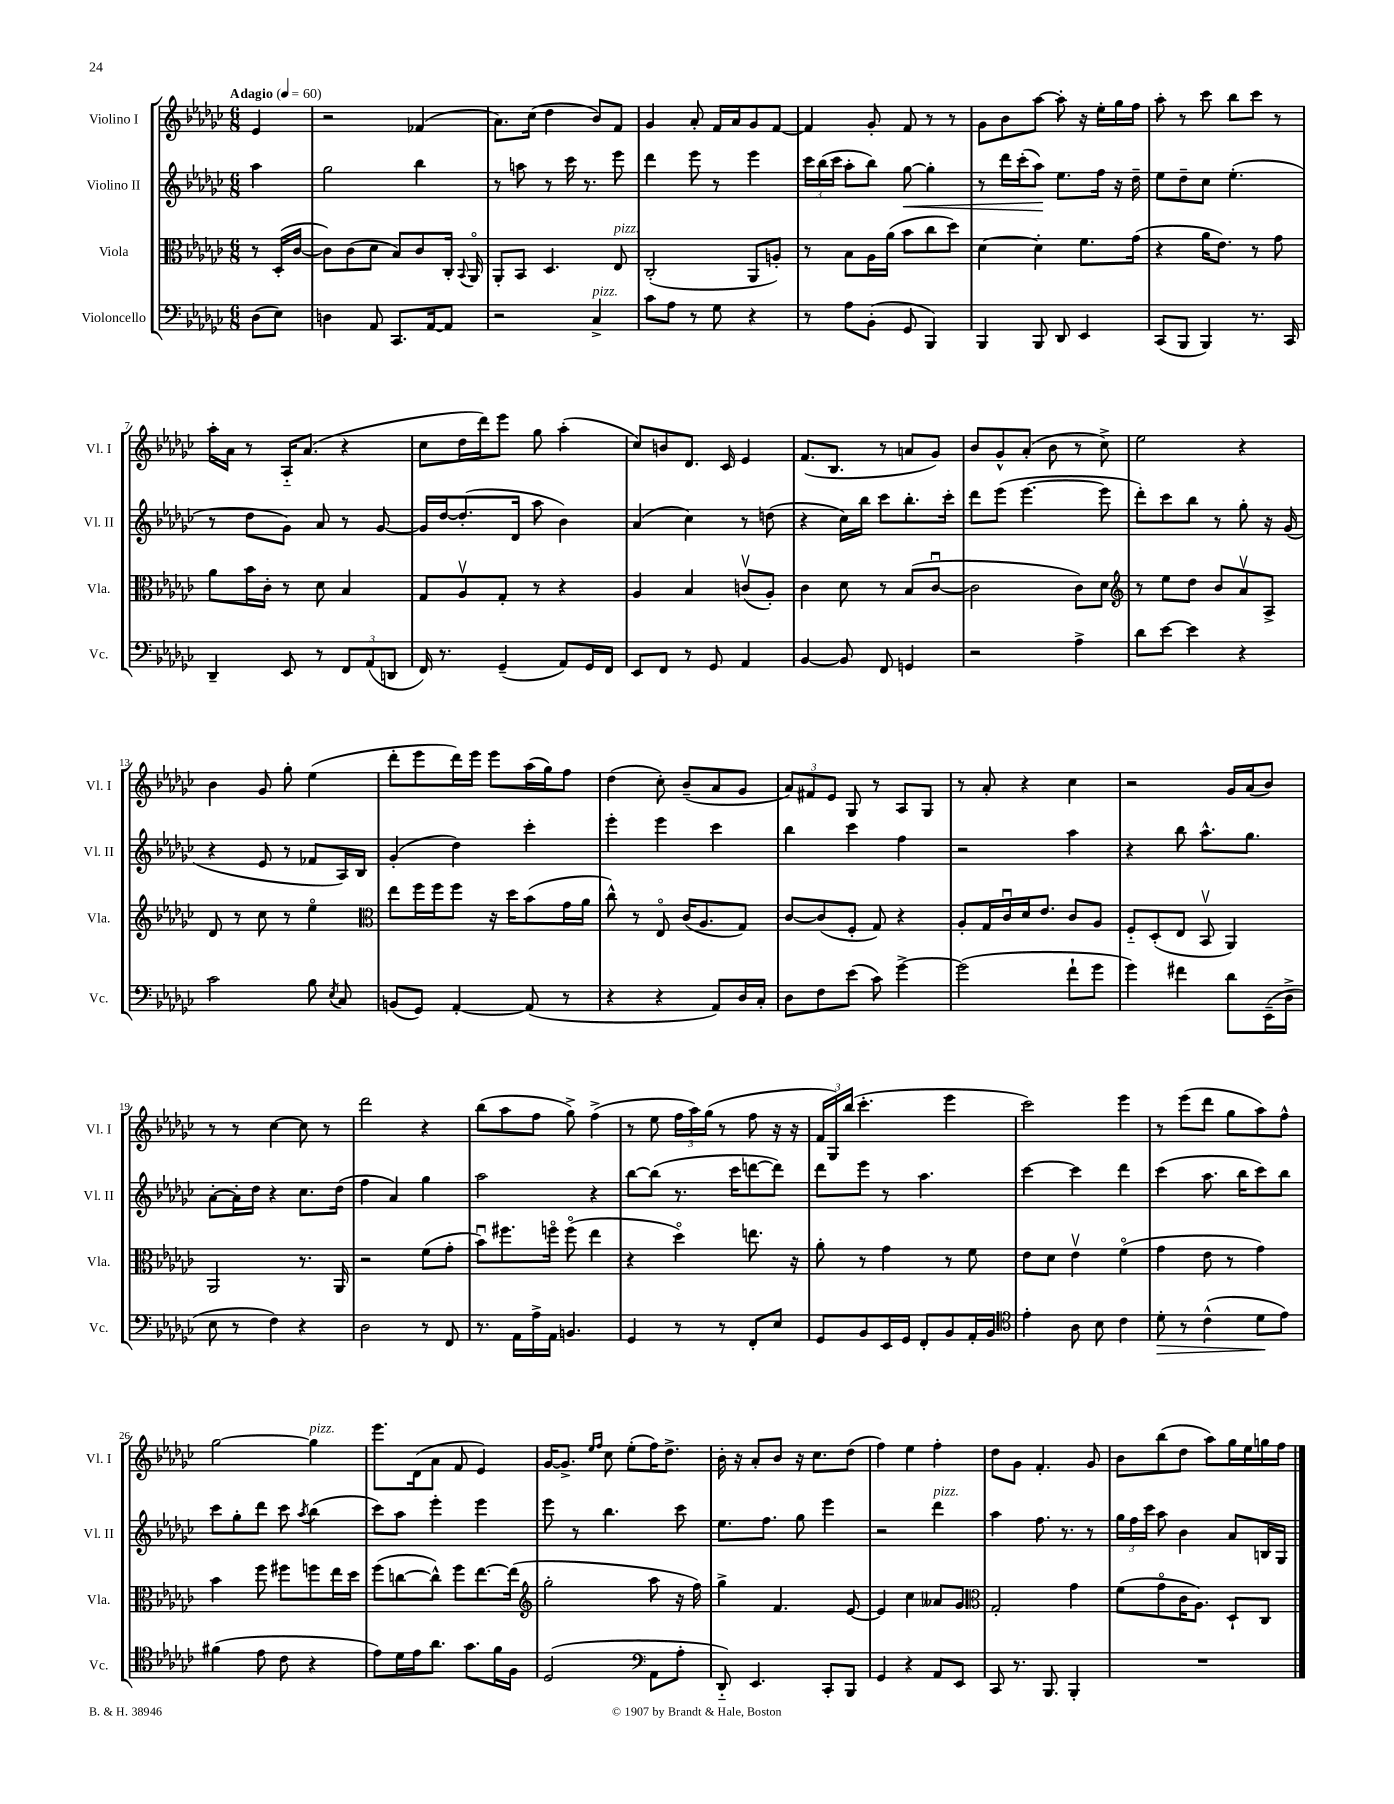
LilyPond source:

<<
\new StaffGroup <<
\new Staff = "s0" \with { instrumentName = "Violino I" shortInstrumentName = "Vl. I" } {
    \clef treble \key ges \major \numericTimeSignature \time 6/8 \partial 4 \tempo "Adagio" 4 = 60
    \autoBeamOff ees'4 |
    r2 fes'4( |
    aes'8.[) ces''16]( des''4 bes'8[) f'8] |
    ges'4 aes'8-. f'16[ aes'16 ges'8 f'8]~ |
    f'4 ges'8-. f'8 r8 r8 |
    ges'8[ bes'8 aes''8]~ aes''8-. r16 ees''16[-. ges''16 f''16] |
    aes''8-. r8 ces'''8 bes''8[ ces'''8] r8 |
    aes''16[-. aes'16] r8 aes16[-_ aes'8.]( r4 |
    ces''8[ des''16 des'''16) ees'''8] ges''8 aes''4-.( |
    ces''8[) b'8 des'8.] ces'16 ees'4 |
    f'8.[( bes8.] r8 a'8[ ges'8]) |
    bes'8[ ges'8-^ aes'8]-.( bes'8 r8 ces''8->) |
    ees''2 r4 |
    bes'4 ges'8 ges''8-. ees''4( |
    des'''8[-. ees'''8 des'''16) ees'''16] ees'''8[ aes''16( ges''16) f''8] |
    des''4( ces''8-.) bes'8[--( aes'8 ges'8] |
    \tuplet 3/2 { aes'8[) fis'8 ees'8] } ges8 r8 aes8[ ges8] |
    r8 aes'8-. r4 ces''4 |
    r2 ges'16[ aes'16( bes'8]) |
    r8 r8 ces''4~ ces''8 r8 |
    des'''2 r4 |
    bes''8[( aes''8 f''8] ges''8->) f''4->( |
    r8 ees''8 \tuplet 3/2 { f''16[ aes''16) ges''16]( } r8 f''8 r16 r16 |
    \tuplet 3/2 { f'16[ ges16) bes''16]( } ces'''4.-. ees'''4 |
    ces'''2) ees'''4 |
    r8 ees'''8[( des'''8] ges''8[ aes''8) f''8]-^ |
    ges''2~ ges''4^\markup { \italic "pizz." } |
    ees'''8.[ des'16( aes'8] f'8 ees'4) |
    ges'16[~ ges'8.]-> \grace { ees''16[ f''16] } ces''8 ees''8[-.( f''16) des''8.]-> |
    bes'16-. r16 aes'8[-. bes'8] r16 ces''8.[ des''8]( |
    f''4) ees''4 f''4-. |
    des''8[ ges'8] f'4.-. ges'8 |
    bes'8[ bes''8( des''8] aes''8[) ges''16 ees''16 g''16 f''16] \bar "|." |
}
\new Staff = "s1" \with { instrumentName = "Violino II" shortInstrumentName = "Vl. II" } {
    \clef treble \key ges \major \numericTimeSignature \time 6/8 \partial 4
    \autoBeamOff aes''4 |
    ges''2 bes''4 |
    r8 a''8 r8 ces'''16 r8. ees'''8 |
    des'''4 ees'''8 r8 ees'''4 |
    \tuplet 3/2 { ces'''16[ bes''16( ces'''16] } aes''8[-. bes''8]) ges''8~\< ges''4-. |
    r8 des'''16[ ces'''16-.( aes''8]\!) ees''8.[ f''16] r16 des''16-- |
    ees''8[ des''8-- ces''8] ees''4.-.( |
    r8 des''8[ ges'8]) aes'8 r8 ges'8~ |
    ges'16[ des''16~ des''8.-.( des'16] aes''8 bes'4) |
    aes'4( ces''4) r8 d''8( |
    r4 ces''16[) bes''16] ces'''8[ bes''8.-. ces'''16]-. |
    des'''8[ ees'''8]( ees'''4.~ ees'''8 |
    des'''8[-.) ces'''8 bes''8] r8 ges''8-. r16 ges'16( |
    r4 ees'8 r8 fes'8[ aes16) bes16] |
    ges'4-.( des''4) ces'''4-. |
    ees'''4-. ees'''4 ces'''4 |
    bes''4 ces'''4 f''4 |
    r2 aes''4 |
    r4 bes''8 aes''8.[-^ ges''8.] |
    aes'8[~-. aes'16-. des''16] r4 ces''8.[ des''16]( |
    f''4 aes'4) ges''4 |
    aes''2 r4 |
    bes''8[~ bes''8]( r8. ces'''16[ d'''8~ d'''8]) |
    des'''8[ ees'''8] r8 aes''4. |
    ces'''4~ ces'''4 des'''4 |
    ces'''4( aes''8. bes''16[ ces'''8) bes''8] |
    ces'''8[ ges''8-. des'''8] ces'''8 \acciaccatura { aes''8 } bes''4( |
    ces'''8[) aes''8] ees'''4-. ees'''4 |
    ees'''8 r8 bes''4. ces'''8 |
    ees''8.[ f''8.] ges''8 ees'''4 |
    r2 des'''4^\markup { \italic "pizz." } |
    aes''4 f''8. r8. r8 |
    \tuplet 3/2 { ges''16[ f''16 ces'''16] } aes''8 bes'4 aes'8[ b16 ges16] \bar "|." |
}
\new Staff = "s2" \with { instrumentName = "Viola" shortInstrumentName = "Vla." } {
    \clef alto \key ges \major \numericTimeSignature \time 6/8 \partial 4
    \autoBeamOff r8 des16[-.( ces'16]~ |
    ces'8[) ces'8( des'8] bes8[) ces'8 ces16]-. \appoggiatura { bes,8 } aes,16\flageolet |
    aes,8[-. bes,8] des4. ees8^\markup { \italic "pizz." } |
    ces2-.( aes,8[ a8]-.) |
    r8 bes8[ aes16 aes'16]( bes'8[ ces''8 des''8]) |
    des'4~ des'4-. f'8.[ ges'16]( |
    r4 aes'16[ ees'8.]) r8 ges'8 |
    aes'8[ bes'16 ces'16]-. r8 des'8 bes4 |
    ges8[ aes8\upbow ges8]-. r8 r4 |
    aes4 bes4 c'8[\upbow( aes8]-.) |
    ces'4 des'8 r8 bes8[( ces'8]~\downbow |
    ces'2 ces'8[) des'8] |
    \clef treble r8 ees''8[ des''8] bes'8[ aes'8\upbow aes8]-> |
    des'8 r8 ces''8 r8 ees''4\flageolet |
    \clef alto ees''8[ f''16 f''16 f''8] r16 des''16[ bes'8( ges'16 aes'16] |
    ces''8-^) r8 ees8\flageolet ces'16[( aes8. ges8]) |
    ces'8[~ ces'8( f8]-. ges8) r4 |
    aes8[-. ges16 ces'16\downbow des'16 ees'8.] ces'8[ aes8] |
    f8[-_ des8-.( ees8] bes,8\upbow aes,4) |
    aes,2 r8. aes,16 |
    r2 f'8[( ges'8]-. |
    bes'8[\downbow) fis''8. f''16]\flageolet f''8\flageolet( ees''4 |
    r4 des''4\flageolet) e''8. r16 |
    aes'8-. r8 ges'4 r8 f'8 |
    ees'8[ des'8] ees'4\upbow f'4\flageolet( |
    ges'4 ees'8 r8 ges'4) |
    bes'4 f''8 fis''8[ f''8 ees''16 des''16] |
    f''8[( c''8~ c''8]-^) f''8[ ees''8.~ ees''16]( |
    \clef treble ges''2-. aes''8 r16 f''16) |
    ges''4-> f'4. ees'8~ |
    ees'4 ces''4 aeses'8[ ges'8] |
    \clef alto ges2-. ges'4 |
    f'8[( ges'8\flageolet ces'16 aes8.]) des8[-! ces8] \bar "|." |
}
\new Staff = "s3" \with { instrumentName = "Violoncello" shortInstrumentName = "Vc." } {
    \clef bass \key ges \major \numericTimeSignature \time 6/8 \partial 4
    \autoBeamOff des8[( ees8]) |
    d4 aes,8 ces,8.[ aes,16~ aes,8] |
    r2 ces4->^\markup { \italic "pizz." } |
    ces'8[ aes8] r8 ges8 r4 |
    r8 aes8[ bes,8]-.( ges,8 bes,,4) |
    bes,,4 bes,,8 des,8 ees,4 |
    ces,8[( bes,,8] bes,,4) r8. ces,16 |
    des,4-- ees,8 r8 \tuplet 3/2 { f,8[ aes,8( d,8] } |
    f,16) r8. ges,4--( aes,8[) ges,16 f,16] |
    ees,8[ f,8] r8 ges,8 aes,4 |
    bes,4~ bes,8 f,8 g,4 |
    r2 aes4-> |
    des'8[ ees'8]~ ees'4 r4 |
    ces'2 bes8 \acciaccatura { ees8 } ces8 |
    b,8[( ges,8]) aes,4~-. aes,8( r8 |
    r4 r4 aes,8[) des16 ces16]-. |
    des8[ f8 ees'8]( ces'8) ges'4~-> |
    ges'2( f'8[-! ges'8] |
    ges'4) fis'4 des'8[ ees,16--( des16]-> |
    ees8 r8 f4) r4 |
    des2 r8 f,8 |
    r8. aes,16[ aes16-> aes,16] b,4. |
    ges,4 r8 r8 f,8[-. ees8] |
    ges,8[ bes,8 ees,16 ges,16] f,8[-. bes,8 aes,16-. bes,16] |
    \clef tenor ees'4-. aes8 bes8 ces'4 |
    des'8-.\> r8 ces'4-^( des'8[\! ees'8]) |
    fis'4( ees'8 ces'8 r4 |
    ees'8[) des'16 ees'16 aes'8.] ges'8.[ f'16 f16] |
    des2( \clef bass aes,8[ aes8]-. |
    des,8-_) ees,4. ces,8[-. bes,,8] |
    ges,4 r4 aes,8[ ees,8] |
    ces,8 r8. bes,,8. bes,,4-. |
    R2. \bar "|." |
}
>>
>>
